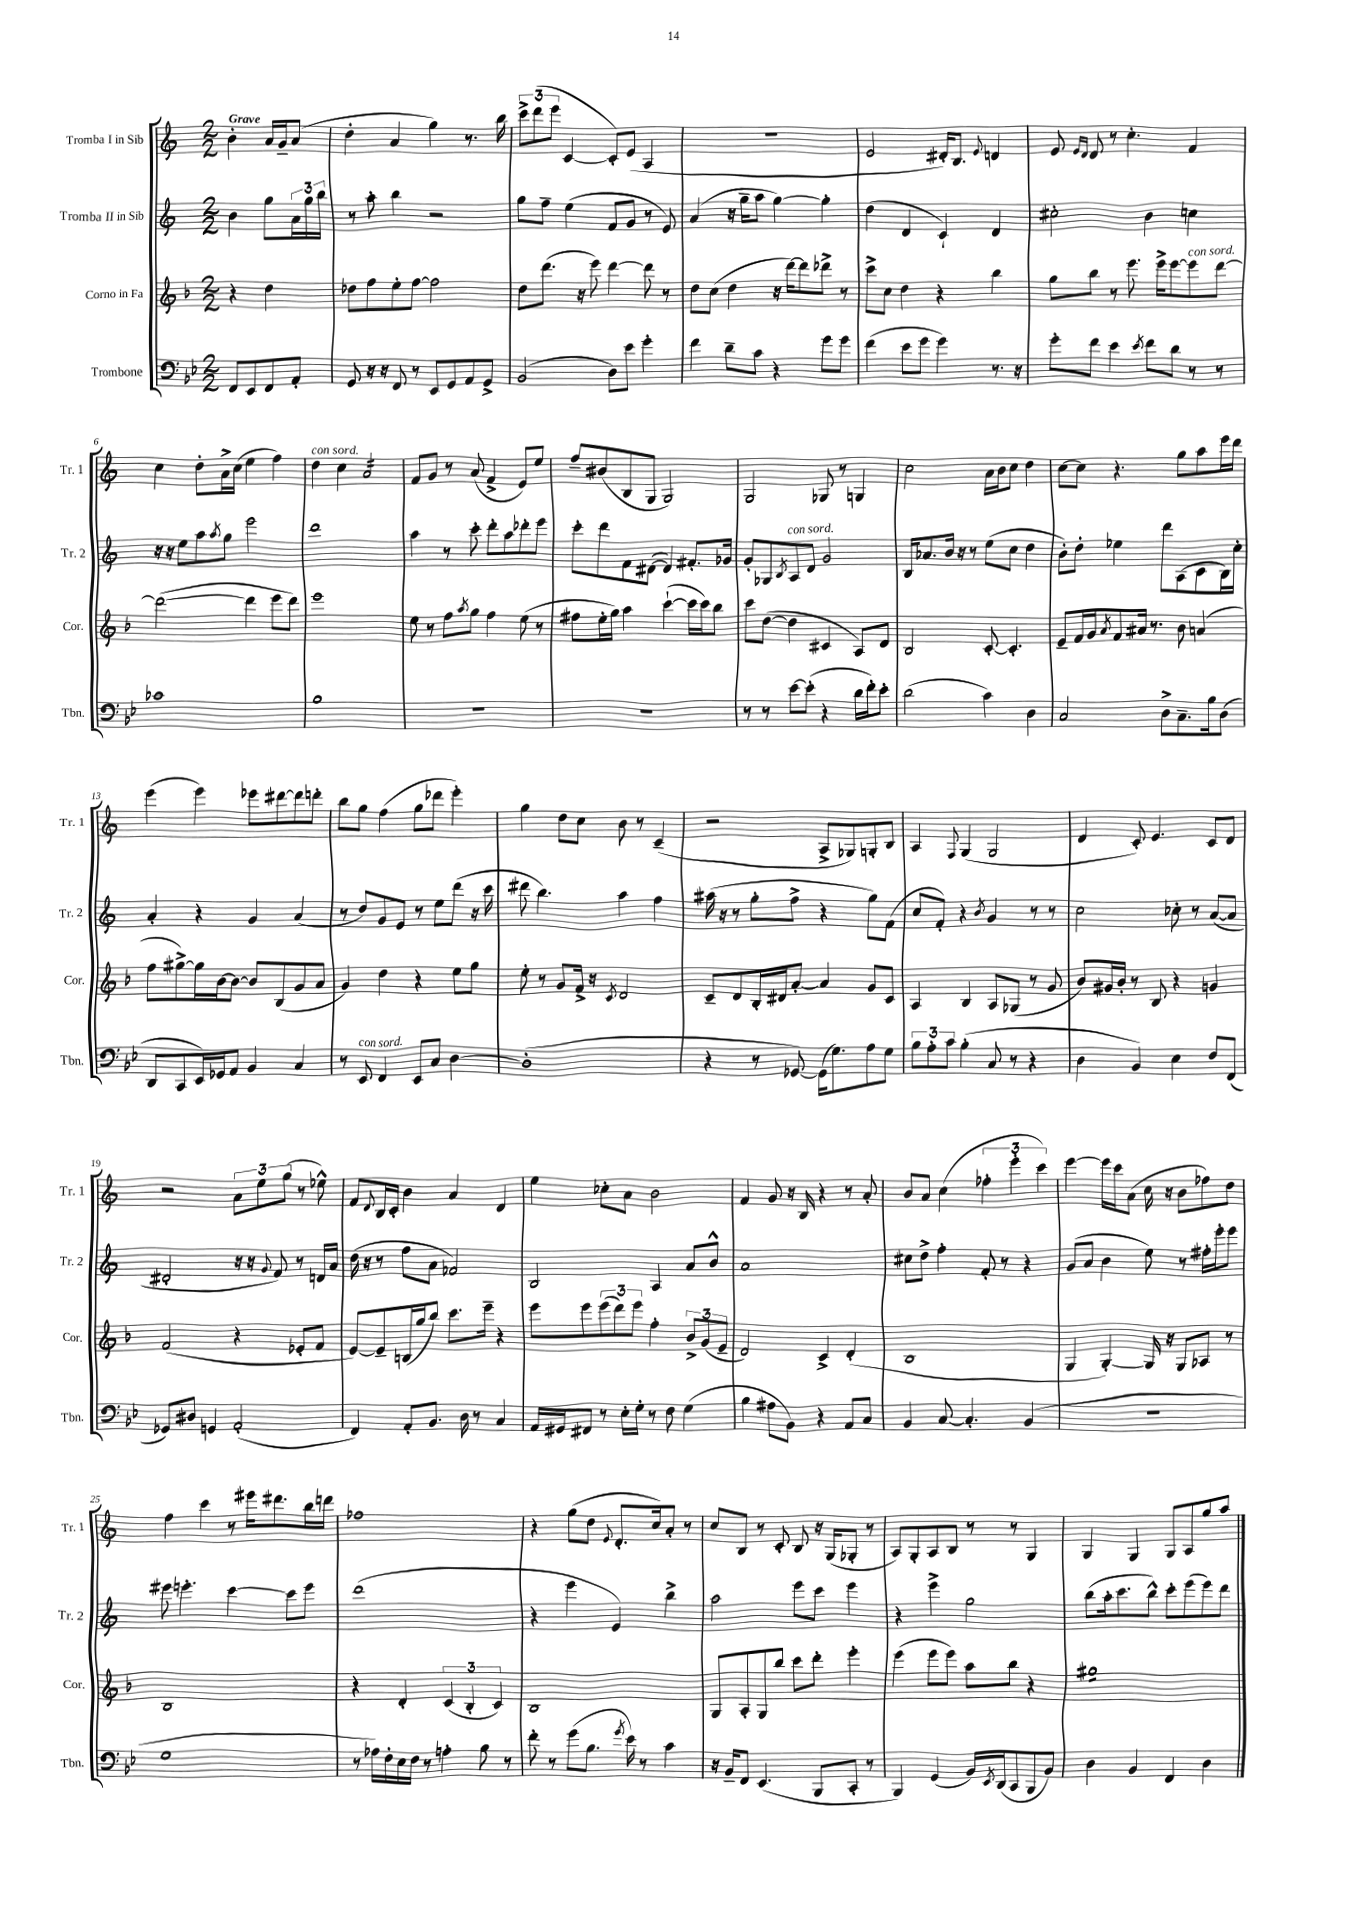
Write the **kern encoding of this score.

**kern	**kern	**kern	**kern
*staff4	*staff3	*staff2	*staff1
*clefF4	*clefG2	*clefG2	*clefG2
*k[b-e-]	*k[b-]	*k[]	*k[]
*M2/2	*M2/2	*M2/2	*M2/2
8FF	4r	4b	4b'
8EE-	.	.	.
8FF	4dd	8gg	16a
.	.	.	16g~
8AA'	.	24a	(8a
.	.	24gg	.
.	.	24bb	.
=	=	=	=
8GG	8dd-	8r	4dd'
16r	8ff	8aa'	.
16r	.	.	.
8FF	8ee'	4bb	4a
8r	[8ff	.	.
8EE-	2ff]	2r	4gg)
8GG	.	.	.
8AA	.	.	8.r
8GG^	.	.	.
.	.	.	16bb
=	=	=	=
(2BB-	8dd	8gg	12ccc^
.	.	.	(12ddd
.	(8.ddd	8ff~	.
.	.	.	12eee
.	.	(4ee	[4c
.	16r	.	.
.	8eee)	.	.
8D)	[4ddd	8f	8c'])
8e-	.	8g	(8e
4g'	8ddd]	8r	4A
.	8r	8e)	.
=	=	=	=
4f	8dd	(4a	1r
.	(8cc	.	.
8d~	4dd	16r	.
.	.	16gg~	.
8c	.	8aa	.
4r	16r	[4gg)	.
.	[16ddd)	.	.
.	8ddd]	.	.
8g	8ddd-^	4gg']	.
8g	8r	.	.
=	=	=	=
(4f	8ccc^	(4dd	2e
.	8cc	.	.
8e-	4dd	4d	.
8g	.	.	.
4g)	4r	4c`)	16d#')
.	.	.	8.B
.	.	.	8qqe
8.r	4bb-	4d	4d
16r	.	.	.
=	=	=	=
8g'	8gg	2cc#'	8e
.	.	.	16qqe
.	.	.	16qqd
8f	8bb-	.	8d
4e-	8r	.	8r
.	8.eee	.	4.cc'
8qe-	.	.	.
8f	.	4b	.
.	16eee^	.	.
8d	[8eee	.	.
8r	8eee]	4cc	4f
8r	[8ddd	.	.
=	=	=	=
1c-	(2ddd_	16r	4cc
.	.	16r	.
.	.	8ee	.
.	.	8aa	8dd'
.	.	8qaa	.
.	.	8gg	16a^
.	.	.	(16cc
.	4ddd]	2eee	4ee
.	8eee	.	4ff)
.	8ddd)	.	.
=	=	=	=
1B-	1eee	1ddd	4dd
.	.	.	4cc
.	.	.	2a
=	=	=	=
1r	8ee	4aa	8f
.	8r	.	8g
.	8ff	8r	8r
.	8qaa	.	.
.	8gg	8ccc'	(8a
.	4ff	8ddd'	4f^
.	.	8aa	.
.	(8ee	8ddd-'	8e)
.	8r	8eee	8ee
=	=	=	=
1r	8ff#	8ccc'	8ff~
.	16ee'	8ddd	(8b#
.	16gg)	.	.
.	4aa	8f	8B
.	.	([8d#	8G
.	([4ccc`	4d#])	2G)
.	16ccc]	8.f#'	.
.	16ccc)	.	.
.	8bb-	.	.
.	.	16g-	.
=	=	=	=
8r	8ccc	8g'	2G
8r	([8dd	8G-	.
.	.	8qB	.
[8e-	4dd]	8A	.
(8e-']	.	8d	.
4r	4c#	2g	8G-
.	.	.	8r
16d	8A)	.	4G
16f')	.	.	.
8e-'	8d	.	.
=	=	=	=
(2d	2B-	16B	2cc
.	.	8.a-	.
.	.	16b	.
.	.	16r	.
.	.	8r	.
4c)	[8c'	(8ee	16a
.	.	.	16b
.	4.c']	8cc	8cc
4D	.	4dd	4dd
=	=	=	=
2C	8e~	8b')	[8cc
.	16f	8dd'	8cc]
.	16g	.	.
.	8qa	.	.
.	8f	4ee-	4.r
.	16a#	.	.
.	8.r	.	.
8D^	.	8ddd	.
8.C~	8b-	(8A	8gg
.	(4a	8c	8aa
16B-	.	.	.
(8D	.	16B)	16eee
.	.	16cc'	16ddd
=	=	=	=
8DD	8ff	4a'	(4eee
8CC	[8gg#^)	.	.
16EE-)	16gg#]	4r	4eee)
16GG-	[16b-	.	.
8AA	8b-_	.	.
4BB-	8b-]	4g	8eee-
.	(8B-	.	[8ddd#
4C	8g	(4a	8ddd#]
.	8a	.	8ddd'
=	=	=	=
8r	4g)	8r	8bb
8EE-	.	8dd)	8gg
4FF	4dd	8g	(4ff
.	.	8e	.
8EE-	4r	8r	8gg
8C	.	8ee	8ddd-
[4D	8ee	(8ddd	4eee')
.	8gg	16r	.
.	.	16ccc	.
=	=	=	=
(1D']	8ee'	8ddd#	4gg
.	8r	4.bb)	.
.	8g	.	8dd
.	16f^	.	8cc
.	16r	.	.
.	8qc	.	.
.	2d	4aa	8b
.	.	.	8r
.	.	4ff	(4c~
=	=	=	=
4r	8c~	(16aa#	2r
.	.	16r	.
.	8d	8r	.
8r	16B-'	8gg'	.
.	16d#	.	.
[8GG-)	[8a'	8ff^	.
(16GG-]	4a]	4r	8A^
8.G)	.	.	.
.	.	.	8G-)
8A	8g	8gg)	8G'
8G	8c	(8f	8B
=	=	=	=
12B-	4A	8cc	4A
12A'	.	.	.
.	.	8f')	.
12c	.	.	.
.	.	.	8qqF
(4B-'	4B-	4r	(4G
.	.	8qb	.
8C	8A	4g	2G
8r	(8G-	.	.
4r	8r	8r	.
.	8g	8r	.
=	=	=	=
4D	8b-)	2cc	4d
.	16g#	.	.
.	16b-'	.	.
4BB-)	8r	.	8c')
.	8B-	.	4.e
4E-	4r	8cc-'	.
.	.	8r	.
8F	4g	([8a	8c
(8FF	.	8a]	8d
=	=	=	=
8GG-)	(2f	2d#'	2r
8D#	.	.	.
4GG	.	.	.
(2AA'	4r	16r	12a
.	.	16r	.
.	.	.	12ee
.	.	8qqg	.
.	.	8f)	.
.	.	.	(12gg
.	8e-'	8r	8r
.	8f	16d	8ee-^^)
.	.	16a	.
=	=	=	=
4FF)	[8e)	(16dd	8f
.	.	16r	.
.	.	.	8qqd
.	8e~]	8r	16B
.	.	.	16c'
8AA'	(16B	8ff	4b
.	16gg	.	.
8.BB-	8bb-)	8a	.
.	8.ccc	2f-)	4a
16D	.	.	.
8r	.	.	.
.	16eee~	.	.
4C	4r	.	4d
=	=	=	=
16AA	8eee	2B	4ee
16GG#	.	.	.
8FF#	8eee	.	.
8r	(12eee	.	8cc-'
.	12ddd)	.	.
16E-'	.	.	8a
.	12eee	.	.
16G'	.	.	.
8r	4ff'	4A	2b
8F	.	.	.
(4G	12b-^	8a	.
.	(12g	.	.
.	.	8b^^	.
.	12e~	.	.
=	=	=	=
4B-	2d)	1a	4f
8A#	.	.	8g
8BB-)	.	.	16r
.	.	.	16B
4r	4c^	.	4r
8AA	(4d'	.	8r
8C	.	.	8a'
=	=	=	=
4BB-	1B-	8cc#	8b
.	.	8dd^	8a
[8C	.	4ff'	(4cc
4.C']	.	.	.
.	.	8f'	6ff-'
.	.	8r	.
.	.	.	6eee'
(4BB-	.	4r	.
.	.	.	6ccc)
=	=	=	=
1r	4G	(8g	[4eee
.	.	8a	.
.	[4G')	4b	16eee]
.	.	.	16ccc
.	.	.	(8a
.	16G]	8ee)	16cc
.	16r	.	16r
.	8G	8r	8b
.	8A-	16ff#'	8ff-)
.	.	16eee'	.
.	8r	8eee	8dd
=	=	=	=
1G	1B-	8eee#	4ff
.	.	4.eee'	.
.	.	.	4ccc
.	.	[4ccc	8r
.	.	.	16eee#
.	.	.	8.ddd#
.	.	8ccc]	.
.	.	8eee	16bb
.	.	.	16ddd
=	=	=	=
8r	4r	(1ddd	1ff-
16A-)	.	.	.
16F'	.	.	.
16E-	4d'	.	.
16F	.	.	.
8r	.	.	.
4A'	(6c	.	.
.	6B-'	.	.
8B-	.	.	.
.	6c)	.	.
8r	.	.	.
=	=	=	=
8f'	1B-	4r	4r
8r	.	.	.
(8g	.	4eee	(8gg
8.B-	.	.	8dd
.	.	.	8qqe
.	.	4e)	8.d'
8qg	.	.	.
16e-)	.	.	.
8r	.	.	.
.	.	.	16cc)
4c	.	4bb^	8a'
.	.	.	8r
=	=	=	=
16r	8G	2aa	8cc
16BB-~	.	.	.
8FF	8A'	.	8B
(4.EE-	8G	.	8r
.	8bb-	.	8c'
.	8ccc	8eee	8B
8BBB-	8ddd'	8ccc	16r
.	.	.	(16G
8CC'	4eee'	4eee	8G-'
8r	.	.	8r
=	=	=	=
4BBB-)	(4eee	4r	8A)
.	.	.	8G'
(4GG	8eee	4eee^	8A
.	8eee)	.	8B
16BB-)	8aa	2gg	8r
8qEE-	.	.	.
(16DD	.	.	.
8CC	8bb-	.	8r
8BBB-	4r	.	4G
8BB-)	.	.	.
=	=	=	=
4D	1gg#	(8bb	4G
.	.	16aa'	.
.	.	8.ccc	.
4BB-	.	.	4G
.	.	8bb^^)	.
4FF	.	8ccc'	8G
.	.	(8eee	8A
4D	.	8eee)	8gg
.	.	8ddd	8aa
==	==	==	==
*-	*-	*-	*-
